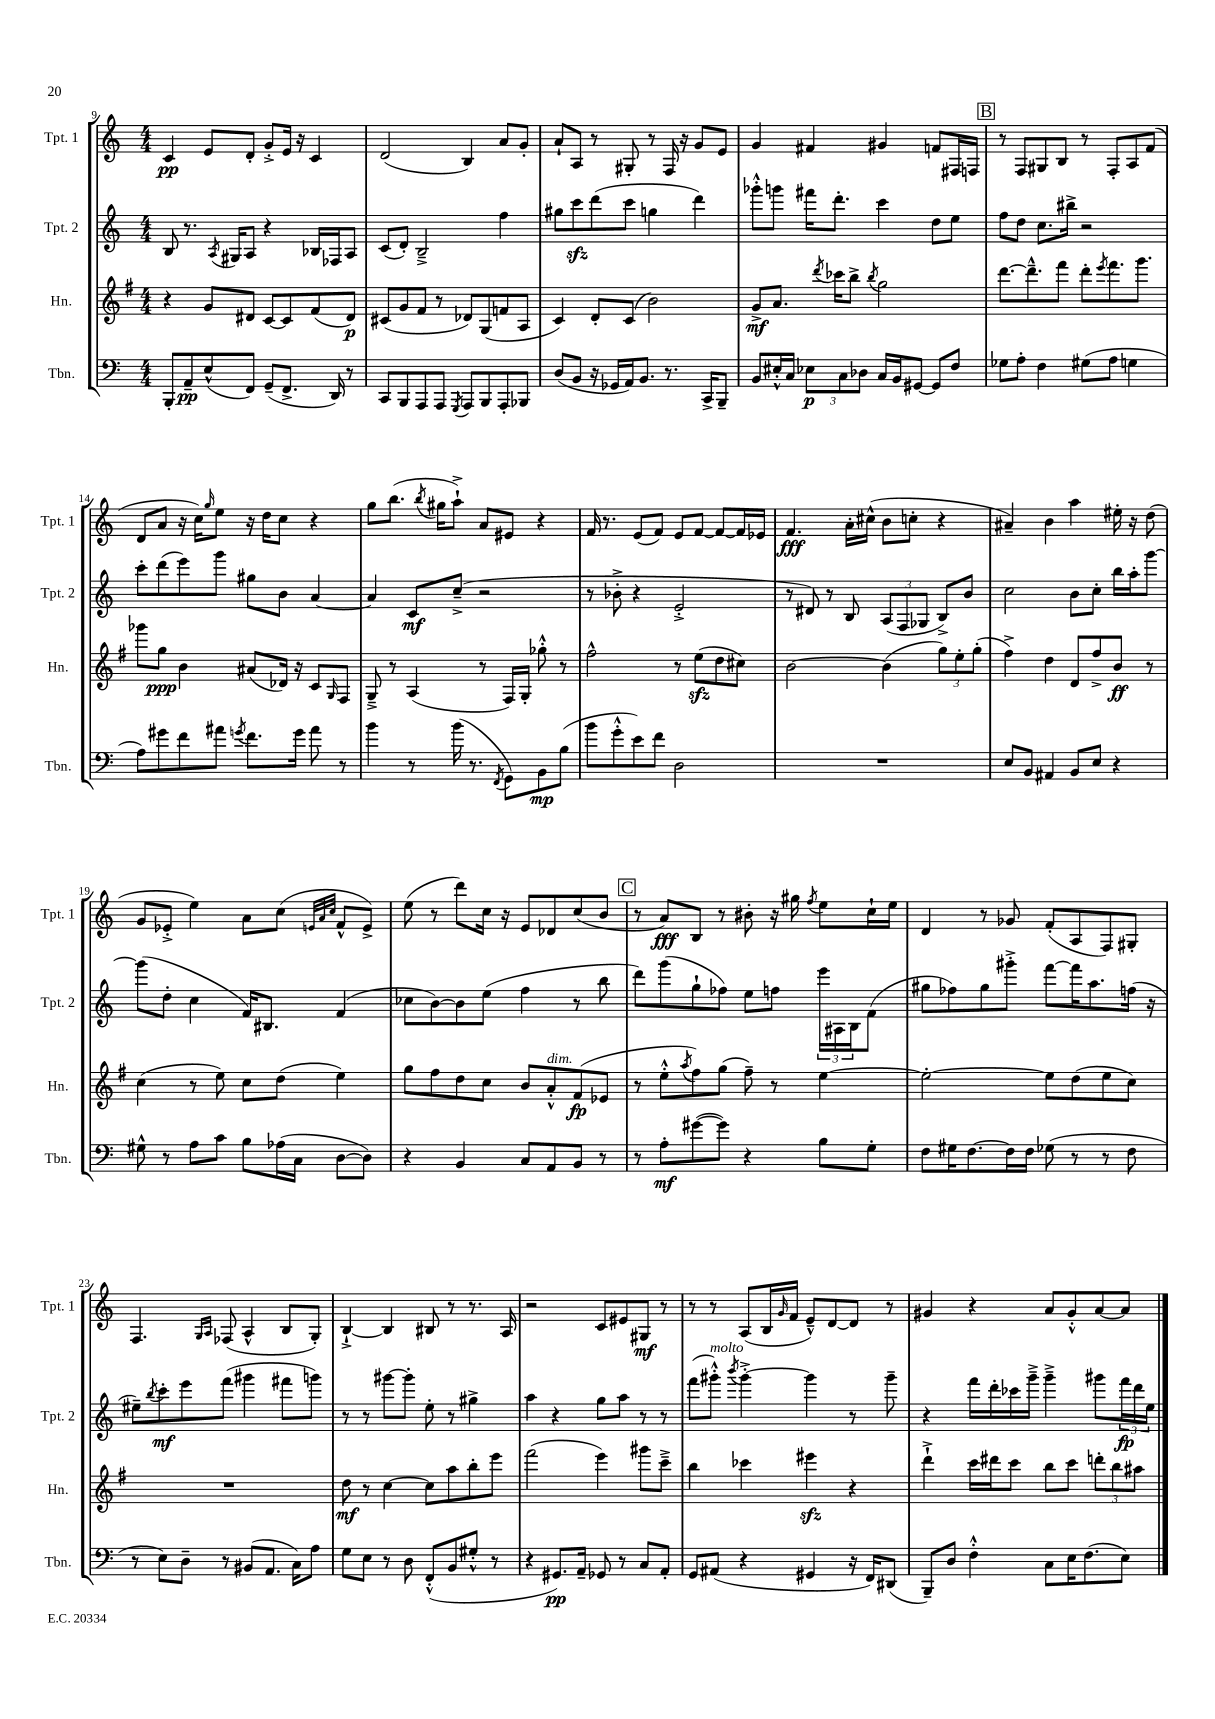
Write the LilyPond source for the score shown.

<<
\new StaffGroup <<
\new Staff = "s0" \with { instrumentName = "Tpt. 1" shortInstrumentName = "Tpt. 1" } {
    \clef treble \key c \major \numericTimeSignature \time 4/4
    c'4\pp e'8 d'8-. g'8-.-> e'16 r16 c'4 |
    d'2( b4) a'8 g'8-. |
    a'8-! a8 r8 gis8-. r8 f16 r16 g'8 e'8 |
    g'4 fis'4 gis'4 f'8 fis16 f16 |
    \mark \markup { \box "B" } r8 f8 gis8 b8 r8 f8-. a8 f'8( |
    d'8 a'8 r16 c''16) \grace { g''16 } e''8 r16 d''16 c''8 r4 |
    g''8 b''8.( \acciaccatura { b''8 } gis''16 a''8-!->) a'8 eis'8 r4 |
    f'16 r8. e'8( f'8) e'8 f'8~ f'8~ f'16 ees'16 |
    f'4.\fff a'16-. cis''16-^( b'8 c''8-. r4 |
    ais'4--) b'4 a''4 eis''16-. r16 d''8( |
    g'8 ees'8-.-> e''4) a'8 c''8( \grace { e'32 a'32 c''32 } f'8-^ e'8->) |
    e''8( r8 d'''8) c''16 r16 e'8 des'8 c''8( b'8 |
    \mark \markup { \box "C" } r8 a'8\fff) b8 r8 bis'8-. r16 gis''16 \acciaccatura { f''8 } e''8 c''16-! e''16 |
    d'4 r8 ges'8 f'8-.( a8 f8) gis8-. |
    f4. \grace { g16 a16 } fes8( a4-^ b8 g8-.) |
    b4~-!-> b4 bis8 r8 r8. a16 |
    r2 c'8 eis'8 gis8\mf r8 |
    r8 r8 a8( b16 \grace { g'16 } f'16 e'8---^) d'8~ d'8 r8 |
    gis'4 r4 a'8 gis'8-.-^ a'8~ a'8 \bar "|." |
}
\new Staff = "s1" \with { instrumentName = "Tpt. 2" shortInstrumentName = "Tpt. 2" } {
    \clef treble \key c \major \numericTimeSignature \time 4/4
    b8 r8. \acciaccatura { a8 } gis16 a8 r4 bes16 fes16 a8 |
    c'8( d'8-.) b2---> f''4 |
    gis''8 c'''8\sfz d'''8( c'''8 g''4 d'''4) |
    ges'''8-.-^ g'''8 fis'''16 d'''8.-. c'''4 d''8 e''8 |
    \mark \markup { \box "B" } f''8 d''8 c''8. bis''16-> r2 |
    c'''8-. d'''8( e'''8) g'''8 gis''8 b'8 a'4~ |
    a'4 c'8\mf c''8--->( r2 |
    r8 bes'8-.-> r4 e'2-.-> |
    r8 dis'8) r8 b8 \tuplet 3/2 { a8( f8 ges8 } b8->) b'8 |
    c''2 b'8 c''8-. b''16 a''16-. g'''8~ |
    g'''8( d''8-. c''4 f'16) bis8. f'4( |
    ces''8 b'8~) b'8 e''8( f''4 r8 b''8 |
    \mark \markup { \box "C" } d'''8) g'''8( g''8-! fes''8) e''8 f''8 \tuplet 3/2 { e'''16 ais16 b16 } f'8( |
    gis''8 fes''8) gis''8 gis'''8-.-> f'''8~ f'''16 a''8. f''16( r16 |
    eis''8--) \acciaccatura { b''8 } c'''8-.\mf e'''8 f'''8( gis'''4 fis'''8 g'''8) |
    r8 r8 gis'''8~ gis'''8-. e''8-. r8 gis''4-> |
    a''4 r4 g''8 a''8 r8 r8 |
    f'''8( gis'''8-.-^^\markup { \italic "molto" }) \acciaccatura { b'''8 } gis'''4~-.-> gis'''4 r8 gis'''8-- |
    r4 f'''16 d'''16-. ces'''16 g'''16---> g'''4---> gis'''8 \tuplet 3/2 { f'''16\fp d'''16 e''16 } \bar "|." |
}
\new Staff = "s2" \with { instrumentName = "Hn." shortInstrumentName = "Hn." } {
    \clef treble \key g \major \numericTimeSignature \time 4/4
    r4 g'8 dis'8 c'8~ c'8 fis'8( dis'8\p) |
    cis'8( g'8 fis'8 r8 des'8) g8( f'8 a8 |
    c'4) d'8-. c'8( b'2) |
    g'8->\mf a'8. \acciaccatura { d'''8 } ces'''16 b''8-> \acciaccatura { b''8 } g''2 |
    \mark \markup { \box "B" } d'''8.~ d'''8.---^ fis'''8 d'''8-. \acciaccatura { e'''8 } fis'''8. g'''8. |
    ges'''8 g''8\ppp b'4 ais'8( des'16) r16 c'8 \grace { g16 } fis8 |
    g8---> r8 a4( r8 fis16) g16-. ges''8-.-^ r8 |
    fis''2-^ r8 e''8\sfz( d''8 cis''8) |
    b'2~ b'4( \tuplet 3/2 { g''8) e''8-. g''8-.( } |
    fis''4->) d''4 d'8 fis''8-> b'8\ff r8 |
    c''4( r8 e''8) c''8 d''8( e''4) |
    g''8 fis''8 d''8 c''8 b'8 a'8-.-^^\markup { \italic "dim." } fis'8\fp( ees'8 |
    \mark \markup { \box "C" } r8 e''8-.-^ \acciaccatura { a''8 } fis''8) g''8( fis''8--) r8 e''4~ |
    e''2~-. e''8 d''8( e''8 c''8) |
    R1 |
    d''8\mf r8 c''4~ c''8 a''8 b''8-. e'''8 |
    fis'''2( e'''4) gis'''8 c'''8---> |
    b''4 ces'''4 eis'''4\sfz r4 |
    d'''4-!-> c'''16 dis'''16 c'''8 b''8 c'''8 \tuplet 3/2 { d'''8-. b''8 ais''8 } \bar "|." |
}
\new Staff = "s3" \with { instrumentName = "Tbn." shortInstrumentName = "Tbn." } {
    \clef bass \key c \major \numericTimeSignature \time 4/4
    b,,8-. a,8--\pp e8-^( f,8) g,8--( f,8.-> d,16) r8 |
    c,8 b,,8 a,,8 a,,8 \acciaccatura { g,,8 } a,,8 b,,8 a,,8-. bes,,8 |
    d8( b,8 r16 ges,16 a,16) b,8. r8. c,16-> b,,8-- |
    b,8 eis16-.-^ c16 \tuplet 3/2 { ees8\p c8 des8 } c16 b,16 gis,8~ gis,8 f8 |
    \mark \markup { \box "B" } ges8 a8-. f4 gis8( a8 g4 |
    a8) gis'8 f'8 ais'8 \acciaccatura { g'8 } f'8. g'16 ais'8 r8 |
    b'4 r8 b'16( r8. \acciaccatura { f,8 } g,8) b,8\mp b8( |
    b'8 g'8-.-^ e'8) f'8 d2 |
    R1 |
    e8 b,8 ais,4 b,8 e8 r4 |
    gis8-^ r8 a8 c'8 b8 aes16( c16 d8~ d8) |
    r4 b,4 c8 a,8 b,8 r8 |
    \mark \markup { \box "C" } r8 a8-.\mf gis'8~( gis'8) r4 b8 g8-. |
    f8 gis16 f8.~ f16 f16 ges8( r8 r8 f8 |
    r8 e8) d8-- r8 bis,8( a,8. c16) a8 |
    g8 e8 r8 d8 f,8-.-^( b,8 gis8-.-^ r8 |
    r4 gis,8.\pp) a,16-- ges,8 r8 c8 a,8-. |
    g,8 ais,8( r4 gis,4 r16 f,16) dis,8( |
    b,,8--) d8 f4-.-^ c8 e16 f8.( e8) \bar "|." |
}
>>
>>
\layout { \context { \Score currentBarNumber = #9 } }
